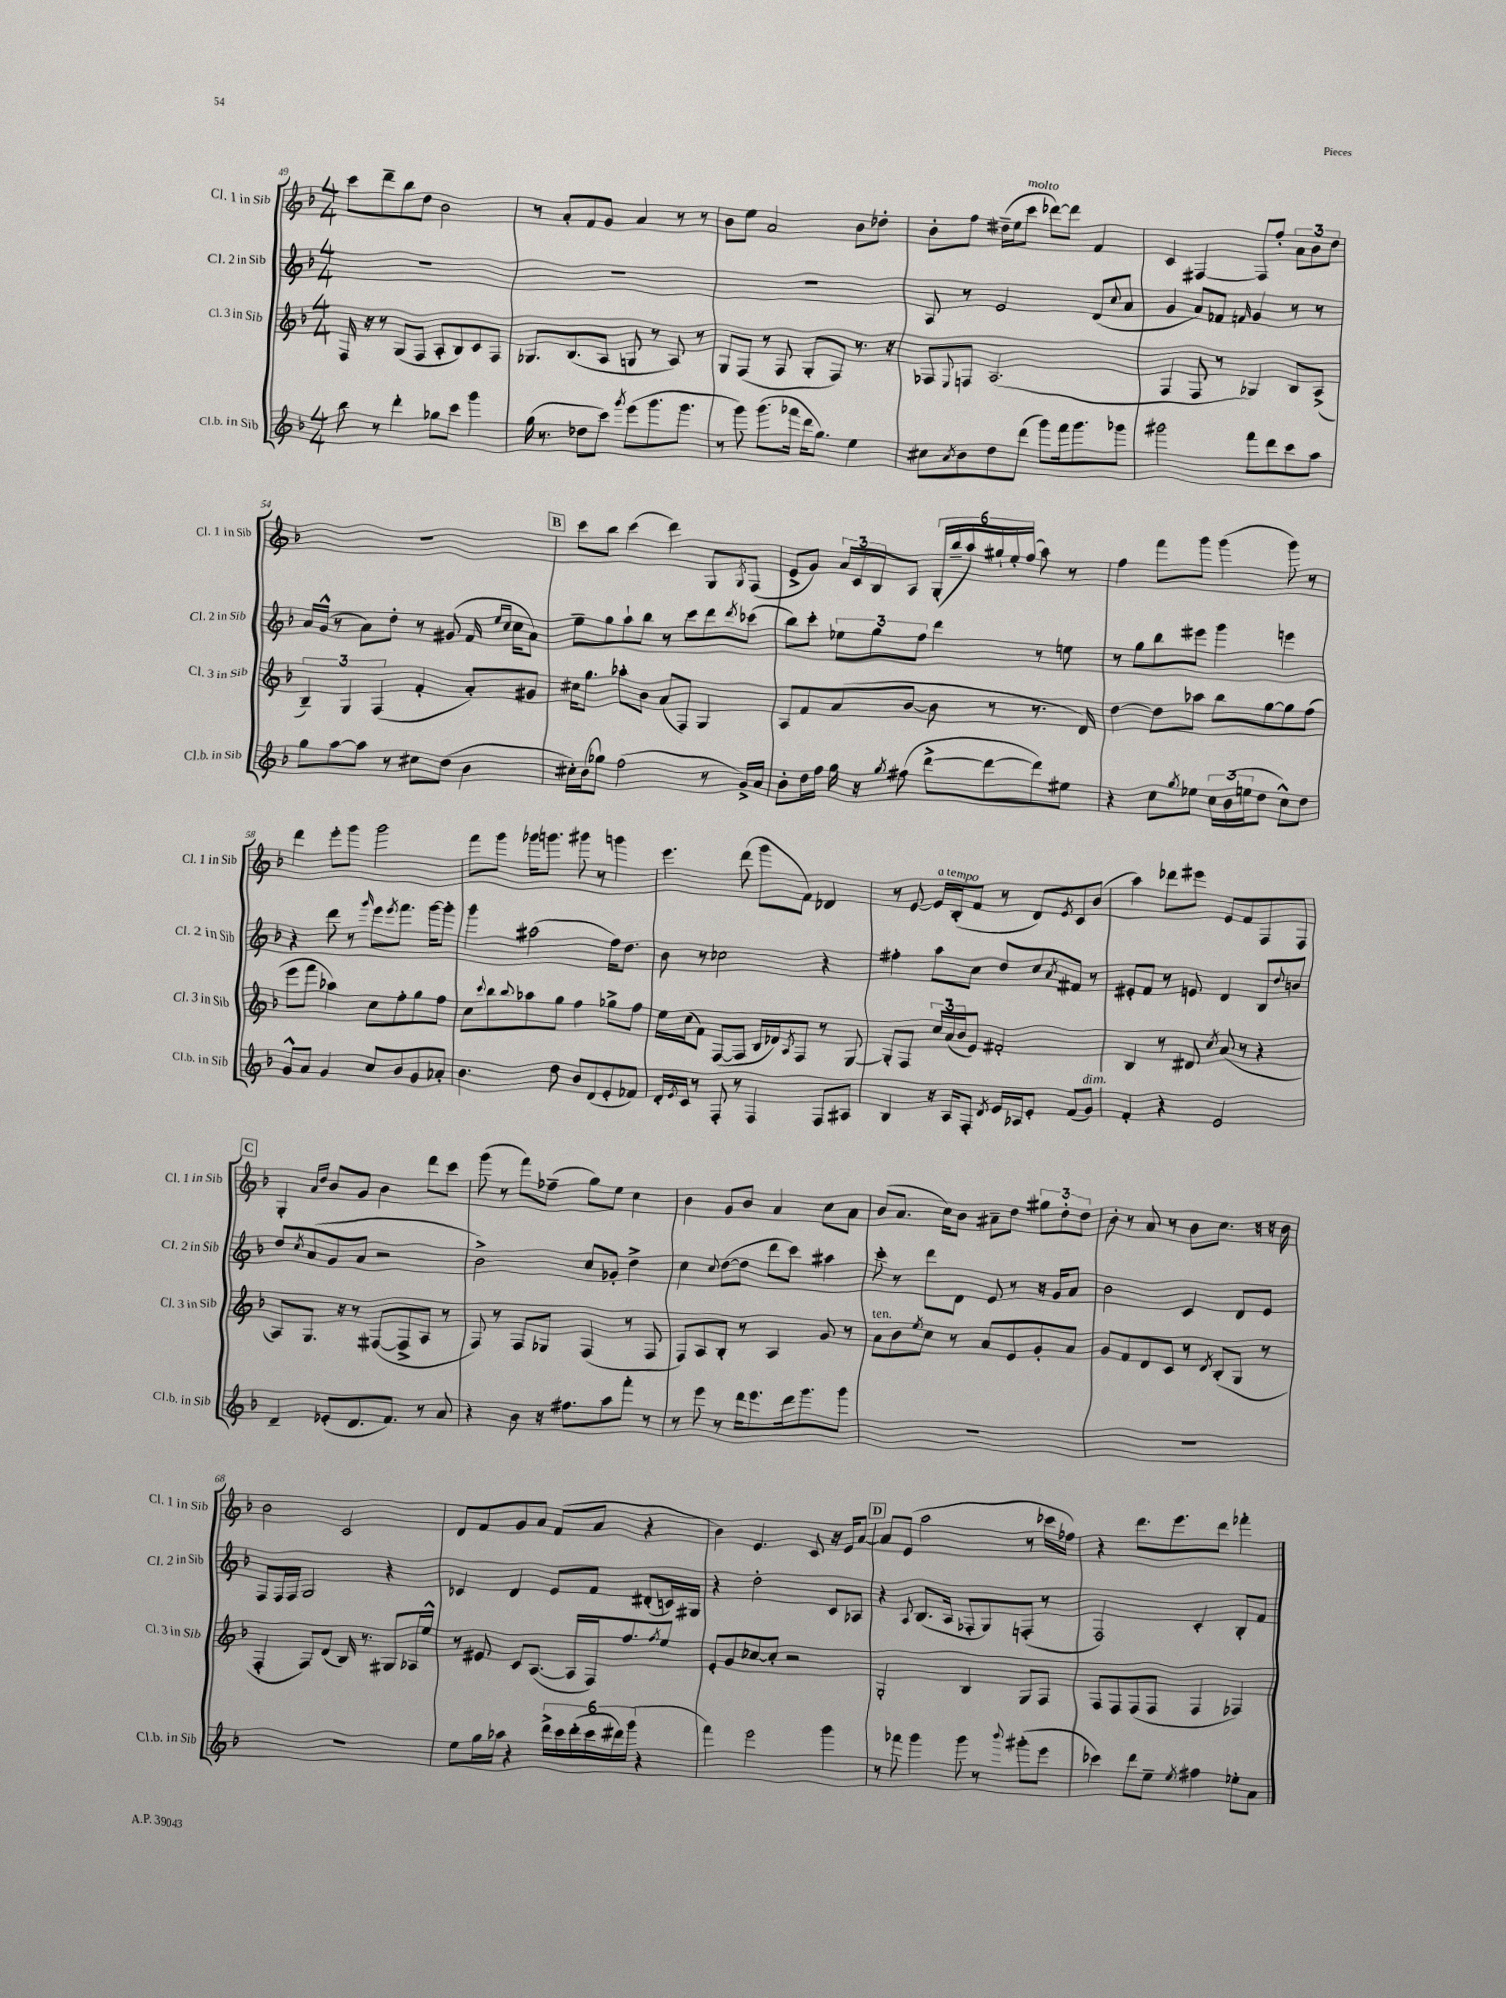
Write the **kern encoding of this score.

**kern	**kern	**kern	**kern
*part4	*part3	*part2	*part1
*staff4	*staff3	*staff2	*staff1
*I"Cl.b. in Sib	*I"Cl. 3 in Sib	*I"Cl. 2 in Sib	*I"Cl. 1 in Sib
*I'Cl.b. in Sib	*I'Cl. 3 in Sib	*I'Cl. 2 in Sib	*I'Cl. 1 in Sib
*clefG2	*clefG2	*clefG2	*clefG2
*k[b-]	*k[b-]	*k[b-]	*k[b-]
*M4/4	*M4/4	*M4/4	*M4/4
=49	=49	=49	=49
8bb-\	16F/	1r	8ccc\L
.	16r	.	.
8r	8r	.	8ddd~\
4ddd'\	(8G/L	.	8bb-\
.	8F/J	.	8dd\J
8gg-X\L	8A'/L	.	2b-\
8ccc\J	8B-/)	.	.
4ggg\	8c/	.	.
.	8F/J	.	.
=50	=50	=50	=50
(16gg\	8.G-X/L	1r	8r
8.r	.	.	.
.	.	.	8a'/L
.	(8.B-/	.	.
8dd-X\L	.	.	8f/
8ccc\J)	8A/J	.	8g/J
8qggg/	.	.	.
(8eee\L	8Gn/	.	4a/
8.ggg\	8r	.	.
.	8A/)	.	8r
8.ggg\J	.	.	.
.	8r	.	8r
=51	=51	=51	=51
8r	8G/L	1r	8b-\L
8ggg\)	(8F/J	.	8ee\J
(8.ggg\L	8r	.	2a/
.	8F/	.	.
16fff-X\Jk	.	.	.
16ddd\KL	8G'/L	.	.
8.gg\J)	.	.	.
.	8F/J)	.	.
4ee\	8.r	.	8b-\L
.	.	.	8dd-X'\J
.	16r	.	.
=52	=52	=52	=52
8cc#X\L	8F-X/L	8A/	8b-'\L
8qa/	8qqE/	.	.
8b-\	8Fn/J	8r	8ff\J
8dd\	(2.A/	2e/	(16dd#X~\LL
.	.	.	16ee\J
!	!	!	!LO:TX:a:i:t=molto
(8ddd\J	.	.	8ccc\J
8ggg\L)	.	.	[8ddd-X\L)
16fff\k	.	.	8ddd-\J]
8.ggg\	.	.	.
.	.	(8d/L	4f/
.	.	8qqcc/	.
8ggg-X\J	.	8a/J	.
=53	=53	=53	=53
2ggg#X\	4F/	4g/	4c/
.	8F/	8a/L)	[4F#X/
.	8r	8f-X/J	.
.	.	16qqfn/	.
8fff\L	4G-X/)	4g/	8F#/L]
8ddd\	.	.	8ff'/J
8ccc\	8B-/L	8r	12a\L
.	.	.	12b-\
8aa\J	(8A^/J	8r	.
.	.	.	12dd\J
!!LO:LB:g=z
=54	=54	=54	=54
8gg\L	6B-~/)	16a/LL	1r
.	.	(16g^^/JJ	.
[8aa\	.	8r	.
.	6G/	.	.
8aa\J]	.	8a\L)	.
.	(6F/	.	.
8r	.	8dd'\J	.
8cc#X\L	4f'/	8r	.
(8dd\J	.	(8g#X/	.
4b-\	8a'/L)	16f/	.
.	.	16qqee/LL	.
.	.	16qqcc/JJ	.
.	.	16cc\KL	.
.	8g#X/J	8a\J)	.
!!LO:REH:place=s1:t=B
=55	=55	=55	=55
16cc#X'\LL)	16cc#X\KL	8ee~\L	8ccc\L
(16b-\J	8.gg\J	.	.
8gg-X\J)	.	8gg\	8bb-\J
(2ff\	8aa-X'\L	8aa`\	(4ccc\
.	8b-\J	8bb-\J	.
.	(8a/L	8r	4ddd\)
.	8F/J)	8ccc\L	.
8r	4G/	8ddd\	8G/L
.	.	8qddd/	8qG/
16g^/LL)	.	(8ccc-X\J	(8F/J
16a/JJ	.	.	.
=56	=56	=56	=56
8b-'\L	8A/L	8bb-\L)	8e^/L
16dd\L	8f/	8ccc'\J	8g/J)
16ff\JJ	.	.	.
16gg\	(8a/	12ee-X\L	24a/LL
.	.	.	24c/
16r	.	.	.
.	.	12gg\	24B-/J
8qgg/	.	.	.
(8ff#X\	[8b-/J	.	8A/J
.	.	12ff\J	.
[8ddd^\L	8b-\]	4ddd\	(24G'/LL
.	.	.	24bb-~/
.	.	.	24aa/)
8ddd\_	8r	.	24gg#X`/
.	.	.	24ee'/
.	.	.	(24ff/JJ
8ddd\])	8.r	8r	8aa\)
8ee#X\J	.	8een\	8r
.	16d/)	.	.
=57	=57	=57	=57
4r	[4dd\	8r	4ff\
.	.	8gg\L	.
8cc\L	8dd\L]	8bb-\	8fff\L
8qgg/	.	.	.
8ee-X\J	8aa-X\J	8eee#X\J	8ggg\J
24cc\LL	8bb-\L	4ggg\	(4ggg\
(24b-\	.	.	.
24een\J	.	.	.
8dd\J	[8gg\	.	.
8cc^^\L)	8gg\]	4eeen\	8ggg\)
8dd\J	(8ff\J	.	8r
!!LO:LB:g=z
=58	=58	=58	=58
8g^^/L	8eee\L	4r	4ddd\
8a/J	8fff\J	.	.
4g/	4aa-X\)	8ddd\	8eee'\L
.	.	8r	8ggg\J
.	.	16qqggg/	.
8cc/L	8cc\L	8eee\L	2ggg\
.	.	8qeee/	.
8b-/	8ff'\	8.fff\J	.
8g/	8gg\	.	.
.	.	[16ggg\KL	.
8a-X'/J	8ff\J	8ggg'\J]	.
=59	=59	=59	=59
4.b-\	8cc\L	4ggg\	8fff\L
.	8qqccc/	.	.
.	8bb-\	.	8ggg\J
.	8qqbb-/	.	.
.	8aa-X\	(2aa#X\	16ggg-X\KL
.	.	.	8.gggn\J
8dd\	8gg\J	.	.
8b-/L	4ff\	.	8ggg#X\
(8d/	.	.	8r
8e'/	8gg-X^\L	16ff\KL)	4gggn\
.	.	8.dd\J	.
8f-X/J)	8ff\J	.	.
=60	=60	=60	=60
16d'/LL	16ee\LL	8b-\	4.eee\
8qe/	.	.	.
16c/JJ	(16cc\J	.	.
8r	8f\J)	8r	.
8F'/	([8F/L	2cc-X\	.
8r	8F/J]	.	(8ddd\
4F/	16B-/LL	.	8ggg\L
.	16d-X/J)	.	.
.	8qA/	.	.
.	8F/J	.	8f\J)
8F/L	8r	4r	4d-X/
8A#X/J	[8G/	.	.
=61	=61	=61	=61
4B-/	8G'/L]	4ff#X'\	8r
.	8F/J	.	[8e/
!	!	!	!LO:TX:a:i:t=a tempo
16r	24cc/LL	8aa\L	16e/LL]
.	(24a/	.	.
16A/KL	.	.	(16B-'/J
.	24b-/J	.	.
8F'/J	8e/J)	8cc\J	8f/J
8qd/	.	.	.
16e/LL	2f#X'/	8dd/L	8r
16A-X/J	.	.	.
8e'/J	.	8cc/	8d/L)
.	.	8qa/	8qe/
(8f/L	.	8f#X/J	8c/
!LO:TX:a:i:t=dim.	!	!	!
8g/J)	.	8r	(8b-/J
=62	=62	=62	=62
4f'/	4B-/	8e#X'/L	4aa\)
.	.	8f/J	.
4r	8r	8r	8ddd-X\L
.	8d#X/	8en/	8eee#X\J
.	8qcc/	.	.
2e/	(8a/	4d/	8e/L
.	8r	.	8f/
.	4r	8B-/L	8F/
.	.	8qqdd/	.
.	.	8bn/J	8F/J
!!LO:LB:g=z
!!LO:REH:place=s1:t=C
=63	=63	=63	=63
4d~/	8A/L)	8dd/L	4G'/
.	.	8qcc/	.
.	8.G/J	(8a/	.
.	.	.	16qqa/LL
.	.	.	16qqdd/JJ
(8e-X'/L	.	8g/	8b-/L
.	16r	.	.
8.d/	8r	8a/J	8g/J
.	([8F#X/L	2r	4b-\
8.f/J)	.	.	.
.	8F#^/]	.	.
8r	8A/J	.	8ddd\L
8a/	8r	.	8ccc\J
=64	=64	=64	=64
4r	8F/)	2b-^\)	(8ggg\
.	8r	.	8r
8b-\	8F/L	.	8fff\L)
16r	8G-X/J	.	(8ff-X~\J
8.ff#X\L	.	.	.
.	(4F/	8cc/L	8gg\L)
8aa\	.	8g-X'/J	8ee\J
8fff'\J	8r	4dd^\	4cc\
8r	8F/	.	.
=65	=65	=65	=65
8r	8F/L)	4cc\	4b-\
8eee\	8A/	.	.
.	.	8qqcc/	.
8r	8B-'/J	([8dd\L	8g/L
16ddd\KL	8r	8dd\J]	8b-/J
8.eee\	.	.	.
.	4A/	8ddd\L	4a/
16ddd\k	.	8ccc\J)	.
8.ggg\	.	.	.
.	8g/	4aa#X\	8cc\L
8ggg\J	8r	.	8a\J
=66	=66	=66	=66
!	!LO:TX:a:i:t=ten.	!	!
1r	8a\L	8ccc'\	(8b-/L
.	8b-\	8r	8.a/J
.	8qee/	.	.
.	8cc\J	8ddd\L	.
.	.	.	16cc\KL)
.	8r	8d\J	8b-\J
.	8a/L	8e/	8a#X~\L
.	8e/	8r	8dd\J
.	8g'/	16r	12gg#X\L
.	.	16g/KL	.
.	.	.	12dd'\
.	8a/J	8a/J	.
.	.	.	12dd\J
=67	=67	=67	=67
1r	8g/L	2b-\	8b-'\
.	8f/	.	8r
.	8d/	.	8a/
.	8c/J	.	8r
.	8r	4c/	8b-\L
.	8qd/	.	.
.	(8B-'/L	.	8.cc\J
.	8G/J	8d/L	.
.	.	.	16r
.	8r	8e/J	16r
.	.	.	16b-\
!!LO:LB:g=z
=68	=68	=68	=68
1r	4F'/	8F/L	2b-\
.	.	16F/L	.
.	.	16F/JJ	.
.	8F/L)	2G/	.
.	(8d/J	.	.
.	16B-/)	.	2c/
.	8.r	.	.
.	8G#X/L	4r	.
.	16A-X/L	.	.
.	16ee^^/JJ	.	.
=69	=69	=69	=69
8ee\L	8r	4c-X/	8d/L
16gg\L	8e#X/	.	8f/
16aa-X\JJ	.	.	.
4r	8c/L	4d/	8g/
.	([8.A/J	.	8a/J
24ddd^\LL	.	8e/L	(8f/L
24ccc\	.	.	.
.	16A/LL]	.	.
(24ddd'\	.	.	.
24ccc\	16F/J)	8f/J	8a/J
24ddd#X\)	.	.	.
.	8.ff/	.	.
(24ggg\JJ	.	.	.
4r	.	(8d#X'/L	4r
.	8qff/	.	.
.	8ee/J	16cn/L)	.
.	.	16G#X/JJ	.
=70	=70	=70	=70
4fff\)	8e'/L	4r	4b-\)
.	8g/	.	.
2eee\	[8cc-X/	2dd'\	4.e/
.	8cc-'/J]	.	.
.	2r	.	.
.	.	.	8c/
4ggg\	.	8c/L	16r
.	.	.	16e/KL
.	.	8A-X/J	[8a/J
!!LO:REH:place=s1:t=D
=71	=71	=71	=71
8r	2G'/	4r	8a/L]
8fff-X\	.	.	(8e/J
.	.	8qqA/	.
4ggg\	.	(8.B-/L	2aa\
.	.	16A/Jk	.
8ggg\	4B-/	8F-X'/L	.
8r	.	8G/)	.
8qqbbb-/	.	.	.
(8ggg#X'\L	8G/L	(8Fn'/J	8r
8eee\J	8F/J	8r	16ccc-X\LL
.	.	.	16ff-X\JJ)
=72	=72	=72	=72
4ccc-X\)	8F/L	2F/)	4r
.	8F/	.	.
8ddd\L	(8F/	.	8.ddd\L
8ee~\J	8F/J	.	.
.	.	.	8.eee\
8qee/	.	.	.
4ff#X\	4F/	4c'/	.
.	.	.	8ddd\J
8ee-X'\L	4F-X/)	8B-'/L	4fff-X'\
8a\J	.	8f/J	.
==	==	==	==
*-	*-	*-	*-
